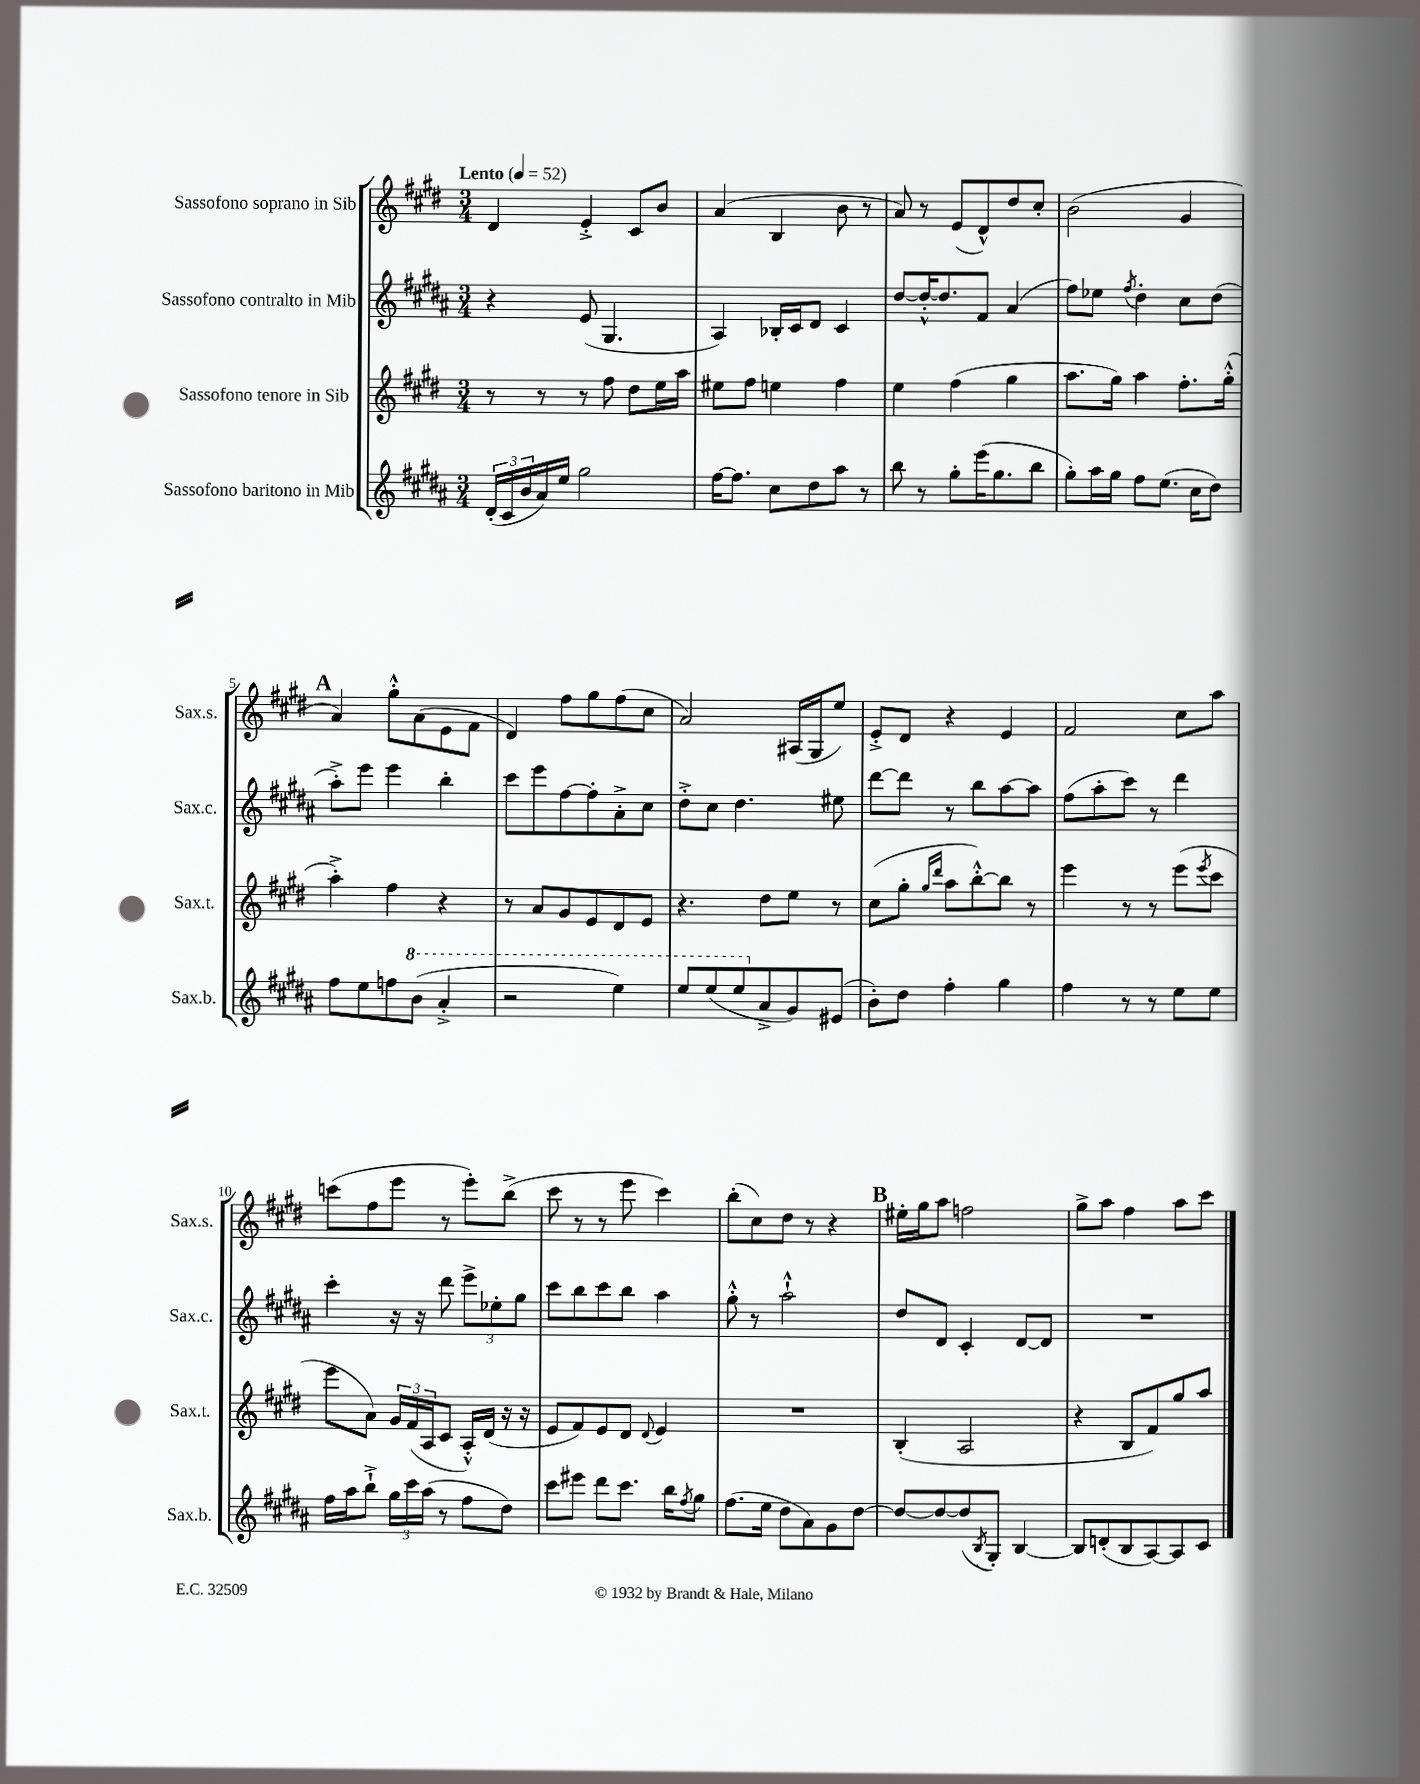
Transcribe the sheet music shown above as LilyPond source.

<<
\new StaffGroup <<
\new Staff = "s0" \with { instrumentName = "Sassofono soprano in Sib" shortInstrumentName = "Sax.s." } {
    \clef treble \key e \major \numericTimeSignature \time 3/4 \tempo "Lento" 4 = 52
    dis'4 e'4-.-> cis'8 b'8 |
    a'4( b4 b'8 r8 |
    a'8) r8 e'8( dis'8-^) dis''8 cis''8-. |
    b'2( gis'4 |
    \mark \markup { \bold "A" } a'4) gis''8-.-^ a'8( e'8 fis'8 |
    dis'4) fis''8 gis''8 fis''8( cis''8 |
    a'2) ais16( gis16 e''8) |
    e'8-.-> dis'8 r4 e'4 |
    fis'2 cis''8 a''8 |
    c'''8( fis''8 e'''8 r8 e'''8-.) b''8->( |
    cis'''8 r8 r8 e'''8 cis'''4) |
    b''8-.( cis''8) dis''8 r8 r4 |
    \mark \markup { \bold "B" } eis''16-. gis''16 a''8 f''2 |
    gis''8-> a''8 fis''4 a''8 cis'''8 \bar "|." |
}
\new Staff = "s1" \with { instrumentName = "Sassofono contralto in Mib" shortInstrumentName = "Sax.c." } {
    \clef treble \key b \major \numericTimeSignature \time 3/4
    r4 e'8( gis4. |
    ais4) bes16-. cis'16 dis'8 cis'4 |
    dis''8~ dis''16~-.-^ dis''8. fis'8 ais'4( |
    fis''8) ees''8 \acciaccatura { fis''8 } dis''4-. cis''8 dis''8( |
    \mark \markup { \bold "A" } ais''8-.->) e'''8 e'''4 b''4-. |
    cis'''8 e'''8 fis''8~ fis''8-. ais'8-.-> cis''8 |
    dis''8-.-> cis''8 dis''4. eis''8 |
    dis'''8~ dis'''8 r8 b''8 ais''8~ ais''8 |
    fis''8( ais''8-. cis'''8) r8 dis'''4 |
    cis'''4-. r16 r16 dis'''8 \tuplet 3/2 { e'''8-> ees''8-. gis''8 } |
    cis'''8 b''8 cis'''8 b''8 ais''4 |
    gis''8-.-^ r8 ais''2-!-^ |
    \mark \markup { \bold "B" } dis''8 dis'8 cis'4-. dis'8~ dis'8 |
    R2. \bar "|." |
}
\new Staff = "s2" \with { instrumentName = "Sassofono tenore in Sib" shortInstrumentName = "Sax.t." } {
    \clef treble \key e \major \numericTimeSignature \time 3/4
    r8 r8 r8 fis''8 dis''8 e''16 a''16 |
    eis''8 fis''8 e''4 fis''4 |
    e''4 fis''4( gis''4 |
    a''8. gis''16) a''4 fis''8.-. gis''16-.-^( |
    \mark \markup { \bold "A" } a''4-.->) fis''4 r4 |
    r8 a'8 gis'8 e'8 dis'8 e'8 |
    r4. dis''8 e''8 r8 |
    cis''8( gis''8-. \grace { gis''16 dis'''16 } a''8 b''8~-.-^) b''8 r8 |
    e'''4 r8 r8 e'''8( \acciaccatura { e'''8 } cis'''8 |
    e'''8 a'8) \tuplet 3/2 { gis'16 fis'16( a16 } cis'8 a16-.-^) dis'16( r16 r16 |
    e'8 fis'8) e'8 dis'8 \appoggiatura { dis'8 } e'4 |
    R2. |
    \mark \markup { \bold "B" } b4-.( a2 |
    r4 b8 fis'8) gis''8 a''8 \bar "|." |
}
\new Staff = "s3" \with { instrumentName = "Sassofono baritono in Mib" shortInstrumentName = "Sax.b." } {
    \clef treble \key b \major \numericTimeSignature \time 3/4
    \tuplet 3/2 { dis'16-.( cis'16 b'16 } ais'16) e''16 gis''2 |
    fis''16~ fis''8. cis''8 dis''8 ais''8 r8 |
    b''8 r8 gis''8-. e'''16( gis''8. b''8 |
    gis''8-.) ais''16 gis''16 fis''8 e''8.( cis''16 dis''8) |
    \mark \markup { \bold "A" } fis''8 e''8 f''8 \ottava #1 b''8( ais''4-.-> |
    r2 e'''4) |
    e'''8 e'''8( e'''8 \ottava #0 ais'8-> gis'8) eis'8( |
    b'8-.) dis''8 fis''4-. gis''4 |
    fis''4 r8 r8 e''8 e''8 |
    fis''16 ais''16 b''8-!-> \tuplet 3/2 { gis''16 cis'''16 ais''16( } r8 fis''8 dis''8) |
    cis'''8 eis'''8 dis'''8 cis'''8. b''16 \acciaccatura { fis''8 } gis''8 |
    fis''8.( e''16 dis''8 ais'8) gis'8 dis''8~ |
    \mark \markup { \bold "B" } dis''8~ dis''8~ dis''8( \acciaccatura { b8 } gis8-.) b4~ |
    b8 d'8-.( b8 ais8~) ais8 cis'8 \bar "|." |
}
>>
>>
